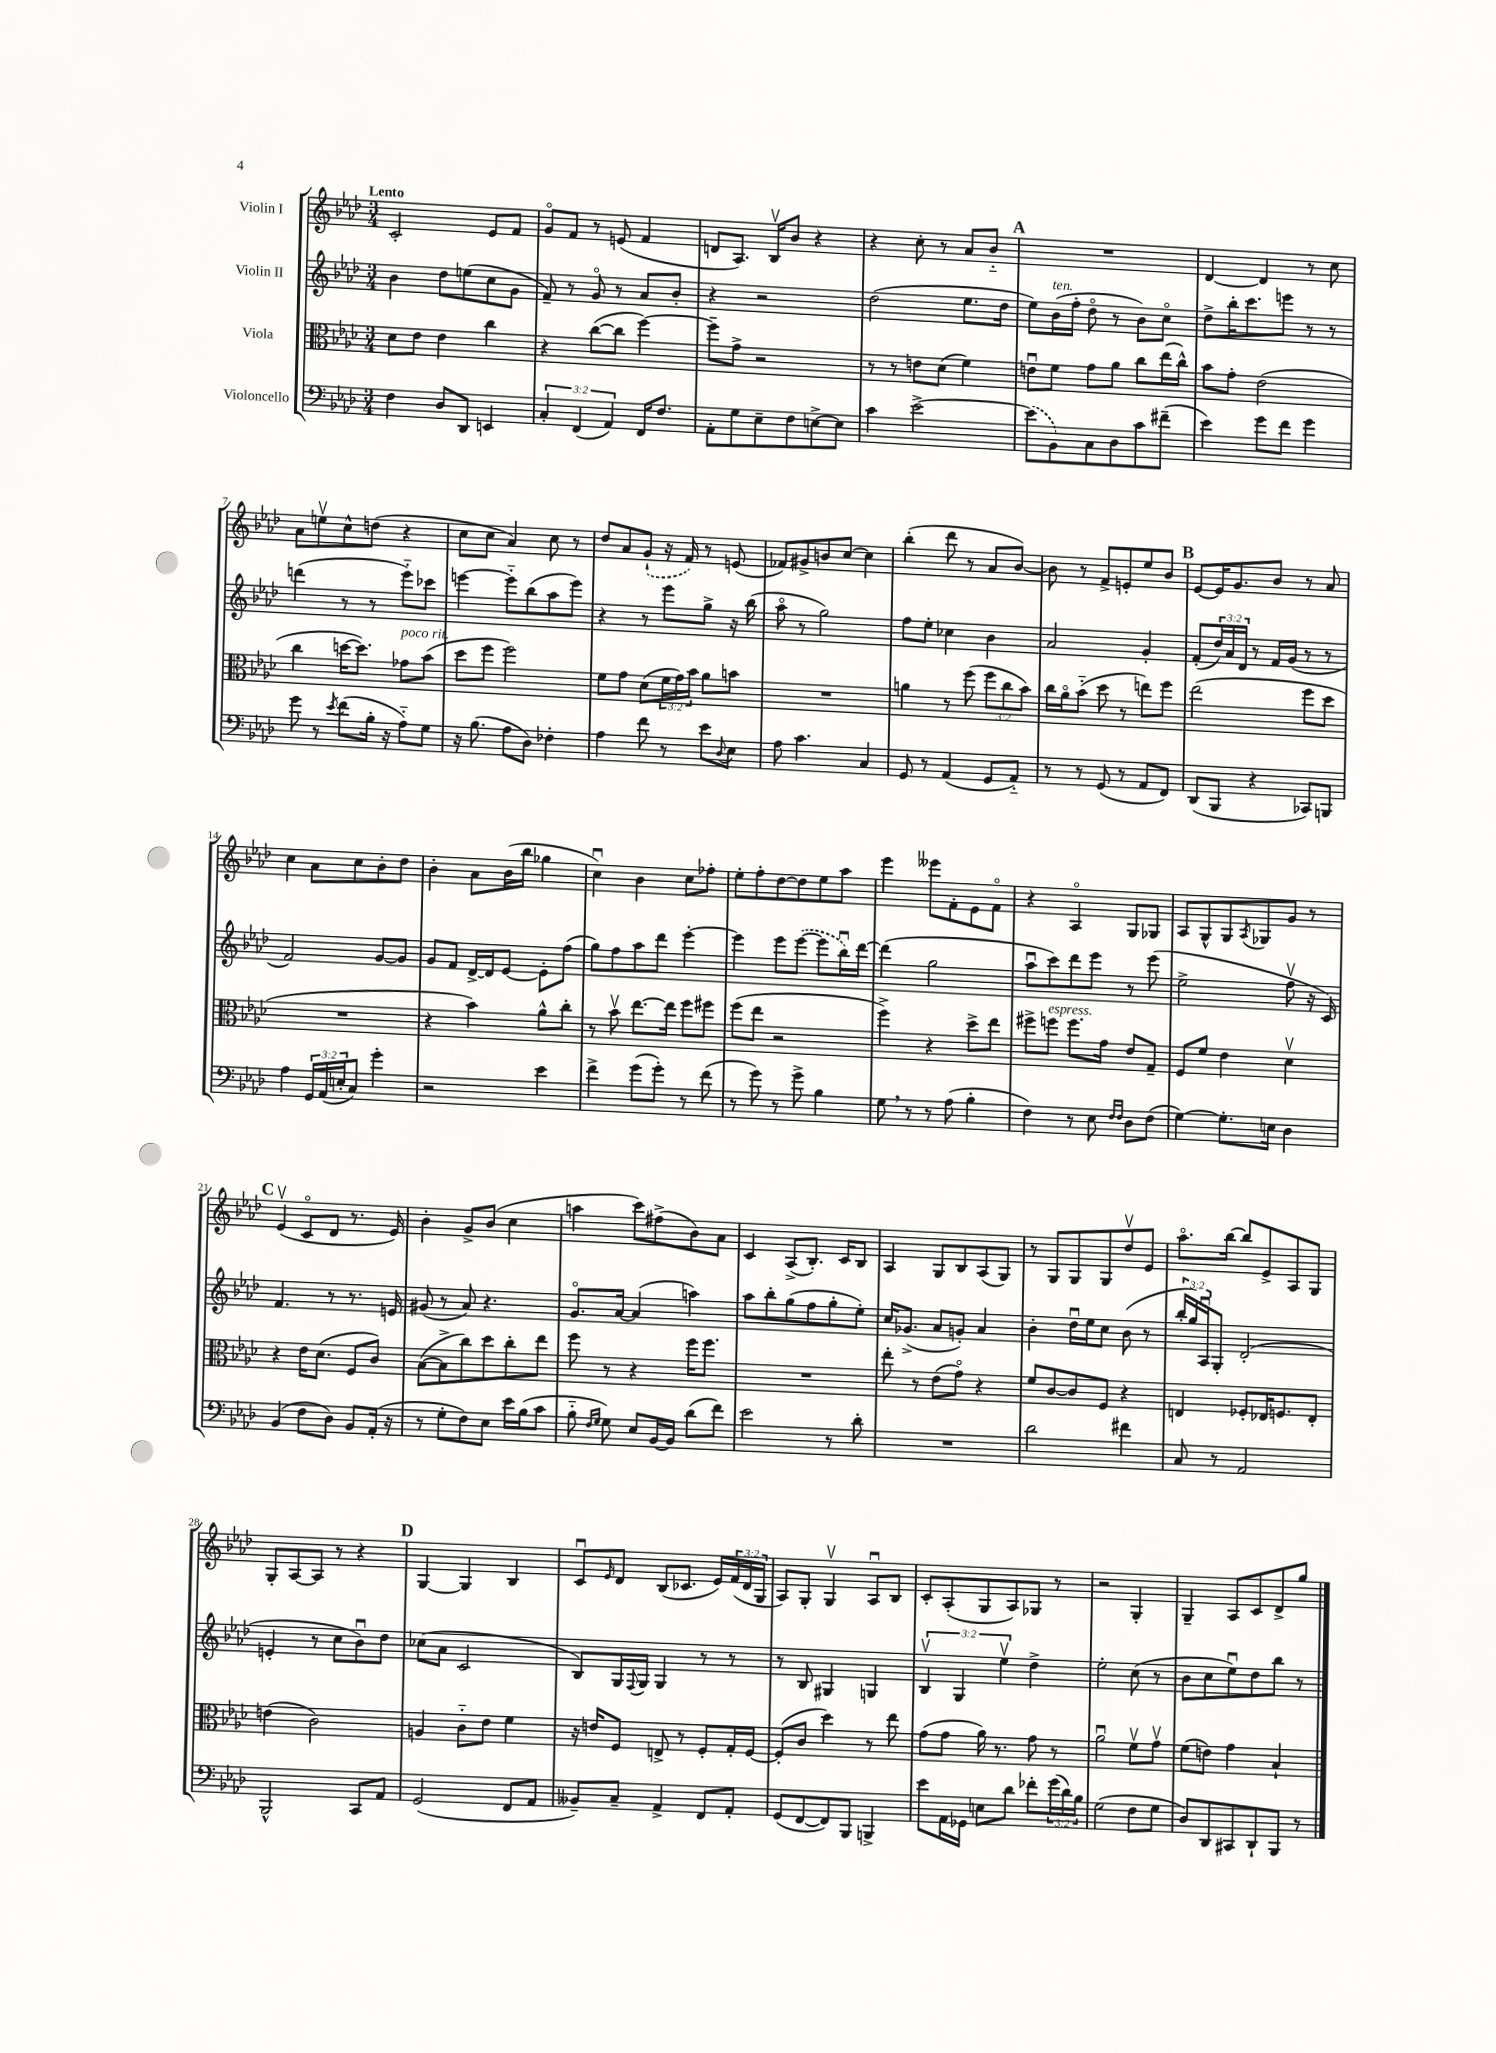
<<
\new StaffGroup <<
\new Staff = "s0" \with { instrumentName = "Violin I" } {
    \clef treble \key aes \major \numericTimeSignature \time 3/4 \override Staff.TupletNumber.text = #tuplet-number::calc-fraction-text \tempo "Lento"
    c'2-. ees'8 f'8 |
    g'8\flageolet f'8 r8 e'8( f'4 |
    d'8 aes8.) bes16\upbow bes'8 r4 |
    r4 c''8-. r8 aes'8 bes'8-_ |
    \mark \markup { \bold "A" } R2. |
    des'4~ des'4 r8 c''8 |
    aes'8 e''8\upbow c''8-^ d''8( r4 |
    c''8 c''8 aes'4) c''8 r8 |
    des''8 aes'8 \once \slurDashed g'8-!( r16 f'16) r8 e'8( |
    fes'8) gis'8-> b'8 c''8~ c''4 |
    bes''4-.( des'''8 r8 aes'8 bes'8~) |
    bes'8 r8 f'8-> e'8-. ees''8 bes'8 |
    \mark \markup { \bold "B" } ees'8~ ees'16 g'8. bes'8 r8 aes'8 |
    c''4 aes'8 c''8 bes'8-. des''8 |
    bes'4-. aes'8 bes'16( bes''16 ges''4 |
    c''4\downbow) bes'4 c''8 fes''8-. |
    ees''8-. f''8-. des''8~ des''8 ees''8 aes''8 |
    ees'''4 eeses'''8 f'8-. ees'8 f'8\flageolet |
    r4 aes4\flageolet g8 ges8 |
    aes8 g8-^ g8 \acciaccatura { aes8 } ges8 g'8 r8 |
    \mark \markup { \bold "C" } ees'4\upbow( c'8\flageolet des'8 r8. ees'16) |
    bes'4-. g'8-> bes'8( c''4 |
    a''4 c'''8) fis''8->( bes'8) aes'8 |
    c'4 aes8->( bes8.-.) c'16 bes8 |
    aes4 g8 bes8 aes8( g8) |
    r8 g8 g8 g8 des''8\upbow ees'8 |
    aes''8.\flageolet bes''16~ bes''8 ees'8-> aes8 g8 |
    g8-. aes8~ aes8 r8 r4 |
    \mark \markup { \bold "D" } g4~ g4 bes4 |
    c'8\downbow \grace { ees'16 } des'8 bes8( ces'8. ees'16) \tuplet 3/2 { f'16( des'16 g16 } |
    aes8) g8-. g4\upbow aes8\downbow bes8 |
    c'8-. aes8-.( g8 aes8) ges8 r8 |
    r2 g4-. |
    g4-- aes8 c'8 des'8-> g''8 \bar "|." |
}
\new Staff = "s1" \with { instrumentName = "Violin II" } {
    \clef treble \key aes \major \numericTimeSignature \time 3/4 \override Staff.TupletNumber.text = #tuplet-number::calc-fraction-text
    bes'4 des''8 e''8( c''8 g'8 |
    f'8--) r8 g'8\flageolet r8 aes'8 bes'8-. |
    r4 r2 |
    des''2( ees''8. des''16 |
    \mark \markup { \bold "A" } ees''8) bes'16^\markup { \italic "ten." }( f''16-. des''8\flageolet r8 bes'8) c''8\flageolet |
    des''8-> bes''16-. c'''8. e'''8 r8 r8 |
    d'''4( r8 r8 ees'''8-_) ces'''8 |
    e'''4~ e'''8-_ bes''8( aes''8 e'''8) |
    r4 r8 ees'''8 g''8-> r16 bes''16( |
    aes''8\flageolet r8 g''2) |
    f''8 ees''8-. ces''4 bes'4 |
    aes'2 g'4-. |
    \mark \markup { \bold "B" } f'8-.( \tuplet 3/2 { des''16) aes'16 des'16 } r8 f'16 g'16( r8 r8 |
    f'2) g'8~ g'8 |
    g'8 f'8 des'16~-> des'16 ees'8~ ees'8-. f''8( |
    g''8) f''8 aes''8 des'''8 ees'''4~-. |
    ees'''4 ees'''8 \once \slurDashed ees'''8~( ees'''8 bes''16\downbow) des'''16~ |
    des'''4( g''2 |
    aes''8\downbow c'''8) des'''8 ees'''8 r8 ees'''8( |
    ees''2-> f''8\upbow r16 c'16) |
    \mark \markup { \bold "C" } f'4. r8 r8. e'16 |
    gis'8( r8 aes'8) r4. |
    g'8.\flageolet aes'16~ aes'4( a''4) |
    aes''8 bes''8-. g''8( f''8 g''8-. ees''8-.) |
    c''16 ges'8.->( aes'8 g'8-.) aes'4 |
    bes'4-. des''16\downbow ees''16 c''8 bes'8( r8 |
    \tuplet 3/2 { bes''16-. g''16) aes16\downbow } g8-. des'2-.( |
    e'4-. r8 c''8 bes'8\downbow) des''8 |
    \mark \markup { \bold "D" } ces''8( aes'8 c'2 |
    bes8) g16 \appoggiatura { f8 } g16 g4 r8 r8 |
    r8 bes8 gis4 g4 |
    \tuplet 3/2 { bes4\upbow g4 ees''4\upbow } des''4-> |
    ees''2-. c''8( r8 |
    bes'8 c''8 ees''8\downbow) des''8 bes''8 r8 \bar "|." |
}
\new Staff = "s2" \with { instrumentName = "Viola" } {
    \clef alto \key aes \major \numericTimeSignature \time 3/4 \override Staff.TupletNumber.text = #tuplet-number::calc-fraction-text
    des'8 ees'8 ees'4 c''4 |
    r4 c''8~( c''8 f''4~) |
    f''8-- g'8-> r2 |
    r8 r8 e'8 des'8( f'4) |
    \mark \markup { \bold "A" } e'8\downbow f'8 g'8 aes'8 c''8 ees''16( c''16-^) |
    bes'8 g'8-. ees'2( |
    c''4 d''16~ d''8.) ges'8^\markup { \italic "poco rit." } bes'8( |
    des''8 f''8 f''2) |
    f'8 g'8 des'8( \tuplet 3/2 { f'16 g'16) bes'16 } aes'8 b'8 |
    R2. |
    a'4 r8 f''8( \tuplet 3/2 { f''8 c''8 bes'8) } |
    c''16 aes'16\flageolet bes'8-_( des''8 r8 e''8) f''8 |
    \mark \markup { \bold "B" } ees''2( f''8 des''8 |
    R2. |
    r4 bes'4) aes'8-^ c''8-. |
    r8 bes'8\upbow ees''8.~ ees''16 f''8 fis''8 |
    f''8( ees''8 r2 |
    f''4->) r4 des''8-> ees''8 |
    fis''8-> f''8^\markup { \italic "espress." } f''8. g'16 ees'8 g8-- |
    f8 f'8 ees'4 des'4\upbow |
    \mark \markup { \bold "C" } r4 ees'16 des'8.( f8 c'8) |
    bes8~( bes8-> c''8) des''8 c''8-. ees''8 |
    f''8 r8 r4 f''16 f''8. |
    R2. |
    ees''8-. r8 ees'8( g'8\flageolet) r4 |
    f'8 c'8~ c'8 f8 r4 |
    e4 fes8-. ees16 f8. ees8-. |
    e'4( c'2) |
    \mark \markup { \bold "D" } a4 c'8-_ ees'8 f'4 |
    r16 e'16 f8 e8-> r8 f8-. g16-. f16~ |
    f8-.( c'8 des''4) r8 ees''8 |
    g'8( g'8 aes'16) r8. g'8 r8 |
    aes'2\downbow f'8\upbow g'8\upbow |
    f'8( e'8) g'4 bes4-! \bar "|." |
}
\new Staff = "s3" \with { instrumentName = "Violoncello" } {
    \clef bass \key aes \major \numericTimeSignature \time 3/4 \override Staff.TupletNumber.text = #tuplet-number::calc-fraction-text
    f4 des8 des,8 e,4 |
    \tuplet 3/2 { c4-. f,4( aes,4) } f,16 f8. |
    aes,8-. g8 ees8-- f8 e8~-> e8 |
    c'4 ees'2~-> |
    \mark \markup { \bold "A" } \once \slurDashed ees'8( bes,8) c8 des8 c'8 fis'8--( |
    ees'4) g'8 f'8 g'4 |
    g'8 r8 \acciaccatura { ees'8 } f'8( bes16-. r16 aes8-_) g8 |
    r16 bes8.( aes8 des8) fes4-. |
    aes4 f'8 r8 ees'8 \appoggiatura { des8 } ees8 |
    aes8 c'4. c4 |
    g,8 r8 aes,4( g,8 aes,8-_) |
    r8 r8 g,8( r8 aes,8 f,8) |
    \mark \markup { \bold "B" } des,8( bes,,8 r4 ces,8) b,,8 |
    aes4 \tuplet 3/2 { g,16 aes,16( e16-. } c8) g'4-. |
    r2 ees'4 |
    f'4-> g'8( g'8-.) r8 f'8( |
    r8 g'8) r8 g'8-> bes4 |
    g8 \breathe r8 r8 aes8( bes4-. |
    f4) r8 ees8 \grace { f16 f16 } des8 f8( |
    g4~) g8.-. e16 des4 |
    \mark \markup { \bold "C" } bes,4( f8 des8) bes,8 aes,16-.( r16 |
    r8 g8-. f8) ees8 ees'16 bes16( c'8 |
    bes8-_ \grace { f16 g16 } g8) ees8 bes,16~ bes,16 des'8( f'8) |
    ees'2 r8 des'8-. |
    R2. |
    des'2 fis'4 |
    c8 r8 aes,2 |
    bes,,2-^ c,8 aes,8 |
    \mark \markup { \bold "D" } g,2( f,8 aes,8 |
    beses,8--) c8-- aes,4-> f,8 aes,8-. |
    g,8( f,8~ f,8) bes,,8 b,,4-> |
    ees'8 aes,16 ges,16 e8 des'8 fes'8-. \tuplet 3/2 { g'16( des'16) bes16 } |
    g2( f8 g8 |
    des8) des,8 cis,8 des,8-! bes,,8 r8 \bar "|." |
}
>>
>>
